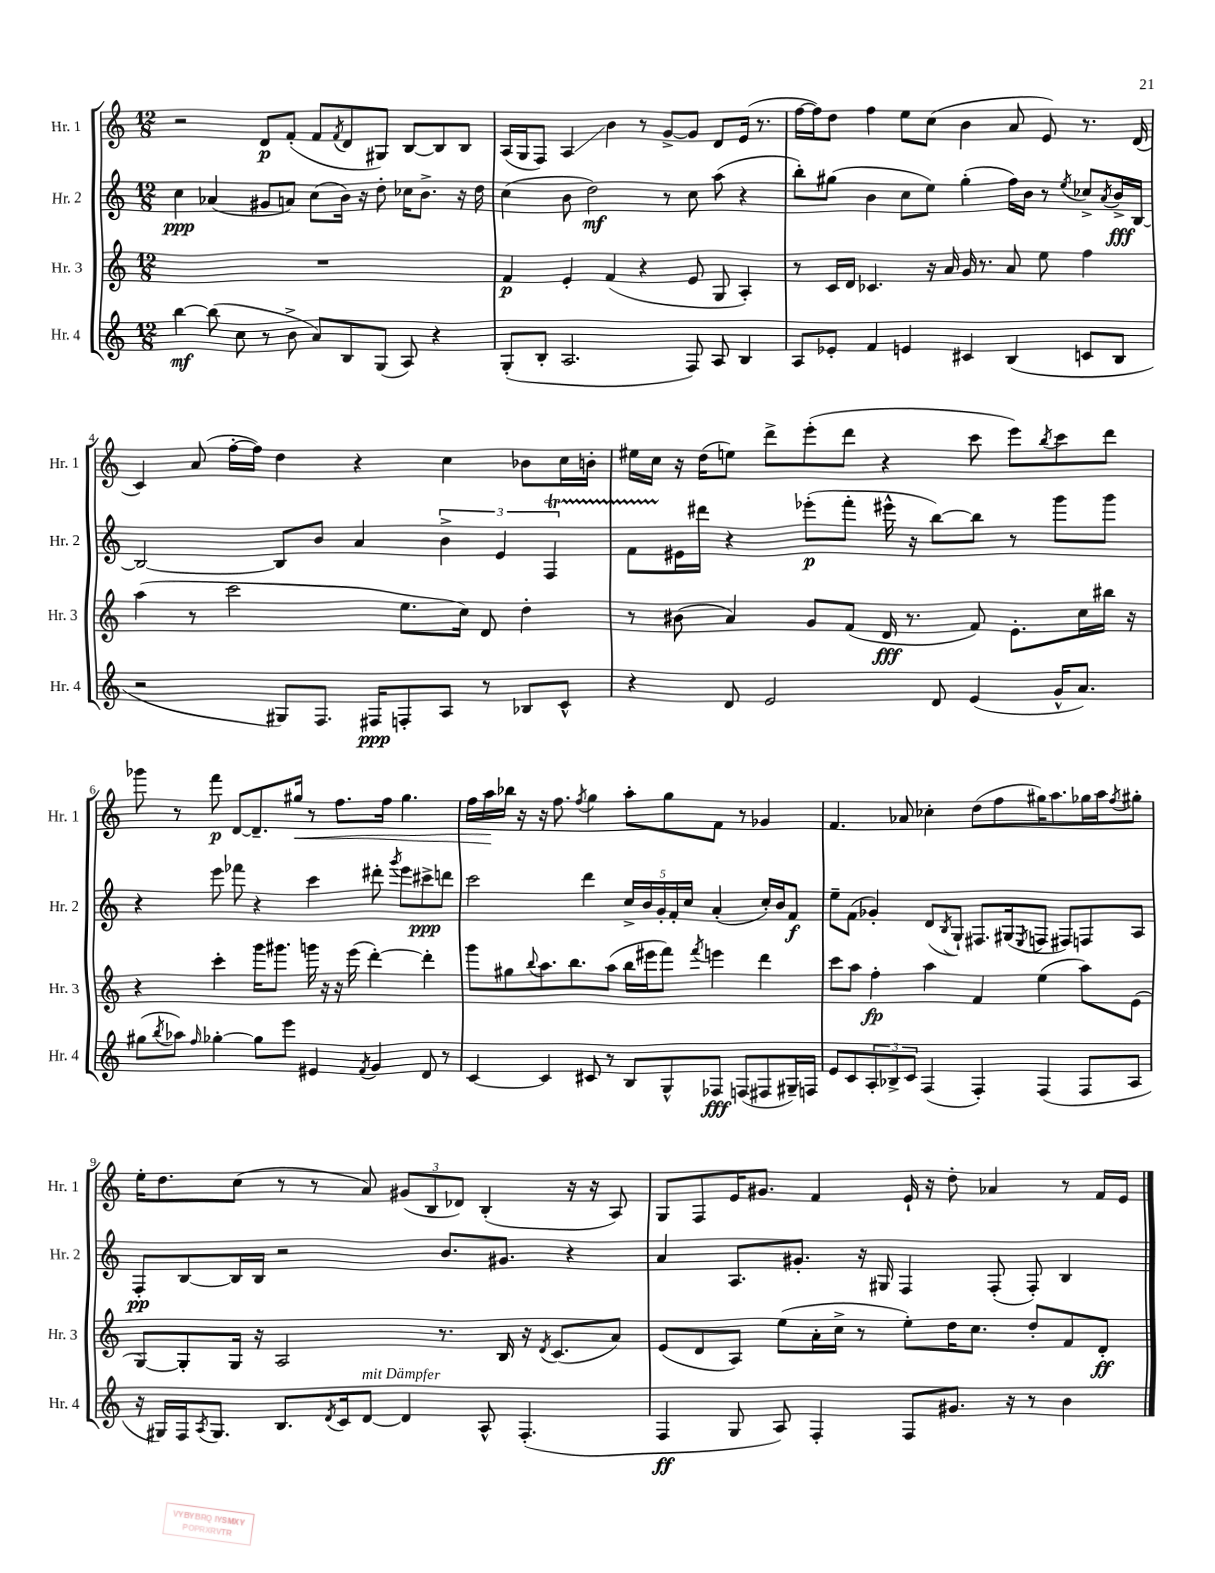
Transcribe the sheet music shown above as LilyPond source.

<<
\new StaffGroup <<
\new Staff = "s0" \with { instrumentName = "Hr. 1" shortInstrumentName = "Hr. 1" } {
    \clef treble \key c \major \numericTimeSignature \time 12/8
    r2 d'8\p f'8-.( f'8 \acciaccatura { f'8 } d'8 gis8) b8~ b8 b8 |
    a16( g16 f8) a4\glissando b'4 r8 g'8~-> g'8 d'8 e'16( r8. |
    f''16~ f''16) d''8 f''4 e''8 c''8( b'4 a'8 e'8) r8. d'16( |
    c'4) a'8( f''16~-. f''16) d''4 r4 c''4 bes'8 c''16 b'16-. |
    eis''16 c''16 r16 d''16( e''8) d'''8-> e'''8-.( d'''8 r4 c'''8 e'''8) \acciaccatura { b''8 } c'''8 d'''8 |
    ges'''8 r8 f'''8\p d'8~ d'8.-- gis''16\< r8 f''8. f''16 gis''4. |
    f''16 a''16\! bes''16 r16 r16 f''8. \acciaccatura { f''8 } g''4 a''8-. g''8 f'8 r8 ges'4 |
    f'4. aes'8 ces''4-. d''8( f''8 gis''16) a''8. ges''16 a''16 \acciaccatura { f''8 } gis''8-. |
    e''16-. d''8. c''8( r8 r8 a'8) \tuplet 3/2 { gis'8( b8 des'8) } b4-.( r16 r16 a8) |
    g8 f8 e'16 gis'8. f'4 e'16-! r16 d''8-. aes'4 r8 f'16 e'16 \bar "|." |
}
\new Staff = "s1" \with { instrumentName = "Hr. 2" shortInstrumentName = "Hr. 2" } {
    \clef treble \key c \major \numericTimeSignature \time 12/8
    c''4\ppp aes'4( gis'8 a'8) c''8( b'16) r16 d''8-. ces''16 b'8.-> r16 d''16 |
    c''4( b'8 d''2\mf) r8 c''8 a''8( r4 |
    b''8-.) gis''8( b'4 c''8 e''8) gis''4-.( f''16) b'16 r8 \acciaccatura { e''8 } ces''8-> \acciaccatura { a'8 } b'16->\fff b16~ |
    b2~ b8 b'8 a'4 \tuplet 3/2 { b'4-> e'4 f4\startTrillSpan } |
    f'8 eis'16\stopTrillSpan dis'''16 r4 ees'''8-.\p( f'''8-. eis'''16-^ r16 b''8~) b''8 r8 g'''8 g'''8 |
    r4 e'''8 fes'''8 r4 c'''4 dis'''8-. \acciaccatura { g'''8 } e'''8 cis'''8->\ppp d'''8 |
    c'''2 d'''4 \tuplet 5/4 { c''16-> b'16 g'16-. f'16-. c''16 } a'4-.( c''16-.) b'16 f'8\f |
    e''8-- f'8( ges'4-.) d'8( \acciaccatura { b8 } g8-!) fis8. gis16( \acciaccatura { e8 } f8 fis8) f8 a8 |
    f8-.\pp b8~ b16 b16 r2 b'8. gis'8. r4 |
    a'4 a8. gis'8.-. r16 gis16 f4 f8-.( f8-.) b4 \bar "|." |
}
\new Staff = "s2" \with { instrumentName = "Hr. 3" shortInstrumentName = "Hr. 3" } {
    \clef treble \key c \major \numericTimeSignature \time 12/8
    R1. |
    f'4\p e'4-. f'4( r4 e'8 g8 a4-.) |
    r8 c'16 d'16 ces'4. r16 a'16 g'16 r8. a'8 e''8 f''4 |
    a''4( r8 c'''2 e''8. c''16) d'8 d''4-. |
    r8 bis'8( a'4) g'8 f'8( d'16\fff r8. f'8) e'8.-. c''16 bis''16 r16 |
    r4 c'''4-. g'''16 gis'''8. g'''16 r16 r16 e'''16( d'''4~-.) d'''4-. |
    g'''8 gis''8 \appoggiatura { b''8 } a''8. b''8. a''8( b''16 eis'''16 f'''8) \acciaccatura { f'''8 } e'''4 d'''4 |
    c'''8 a''8 f''4-.\fp a''4 f'4 e''4( a''8) e'8( |
    g8~) g8-. g16 r16 a2 r8. b16 r16 \acciaccatura { d'8 } c'8.( a'8) |
    e'8( d'8 a8) e''8( a'16-. c''16-> r8 e''8-.) d''16 c''8. d''8-. f'8 d'8-.\ff \bar "|." |
}
\new Staff = "s3" \with { instrumentName = "Hr. 4" shortInstrumentName = "Hr. 4" } {
    \clef treble \key c \major \numericTimeSignature \time 12/8
    b''4~\mf b''8( c''8 r8 b'8-> a'8) b8 g8( a8) r4 |
    g8-.( b8-. a2. f8) a8 b4 |
    a8 ees'8-. f'4 e'4 cis'4 b4( c'8 b8 |
    r2 gis8) f8. fis16\ppp f8-. a8 r8 bes8 c'8-^ |
    r4 d'8 e'2 d'8 e'4( g'16-^ a'8.) |
    gis''8( \acciaccatura { b''8 } aes''8) \grace { f''16 } ges''4~-. ges''8 e'''8 eis'4 \acciaccatura { f'8 } g'4 d'8 r8 |
    c'4~ c'4 cis'8 r8 b8 g8-^ fes8\fff f8( fis8 gis16--) f16 |
    e'8 c'8 \tuplet 3/2 { a8-. bes8-> c'8 } f4( f4-.) f4( f8 a8 |
    r16 gis16) f16 \acciaccatura { a8 } gis8. b8. \acciaccatura { d'8 } c'16 d'8~^\markup { \italic "mit Dämpfer" } d'4 a8-^ f4.-.( |
    f4\ff g8 a8) f4-. f8 gis'8. r16 r8 b'4 \bar "|." |
}
>>
>>
